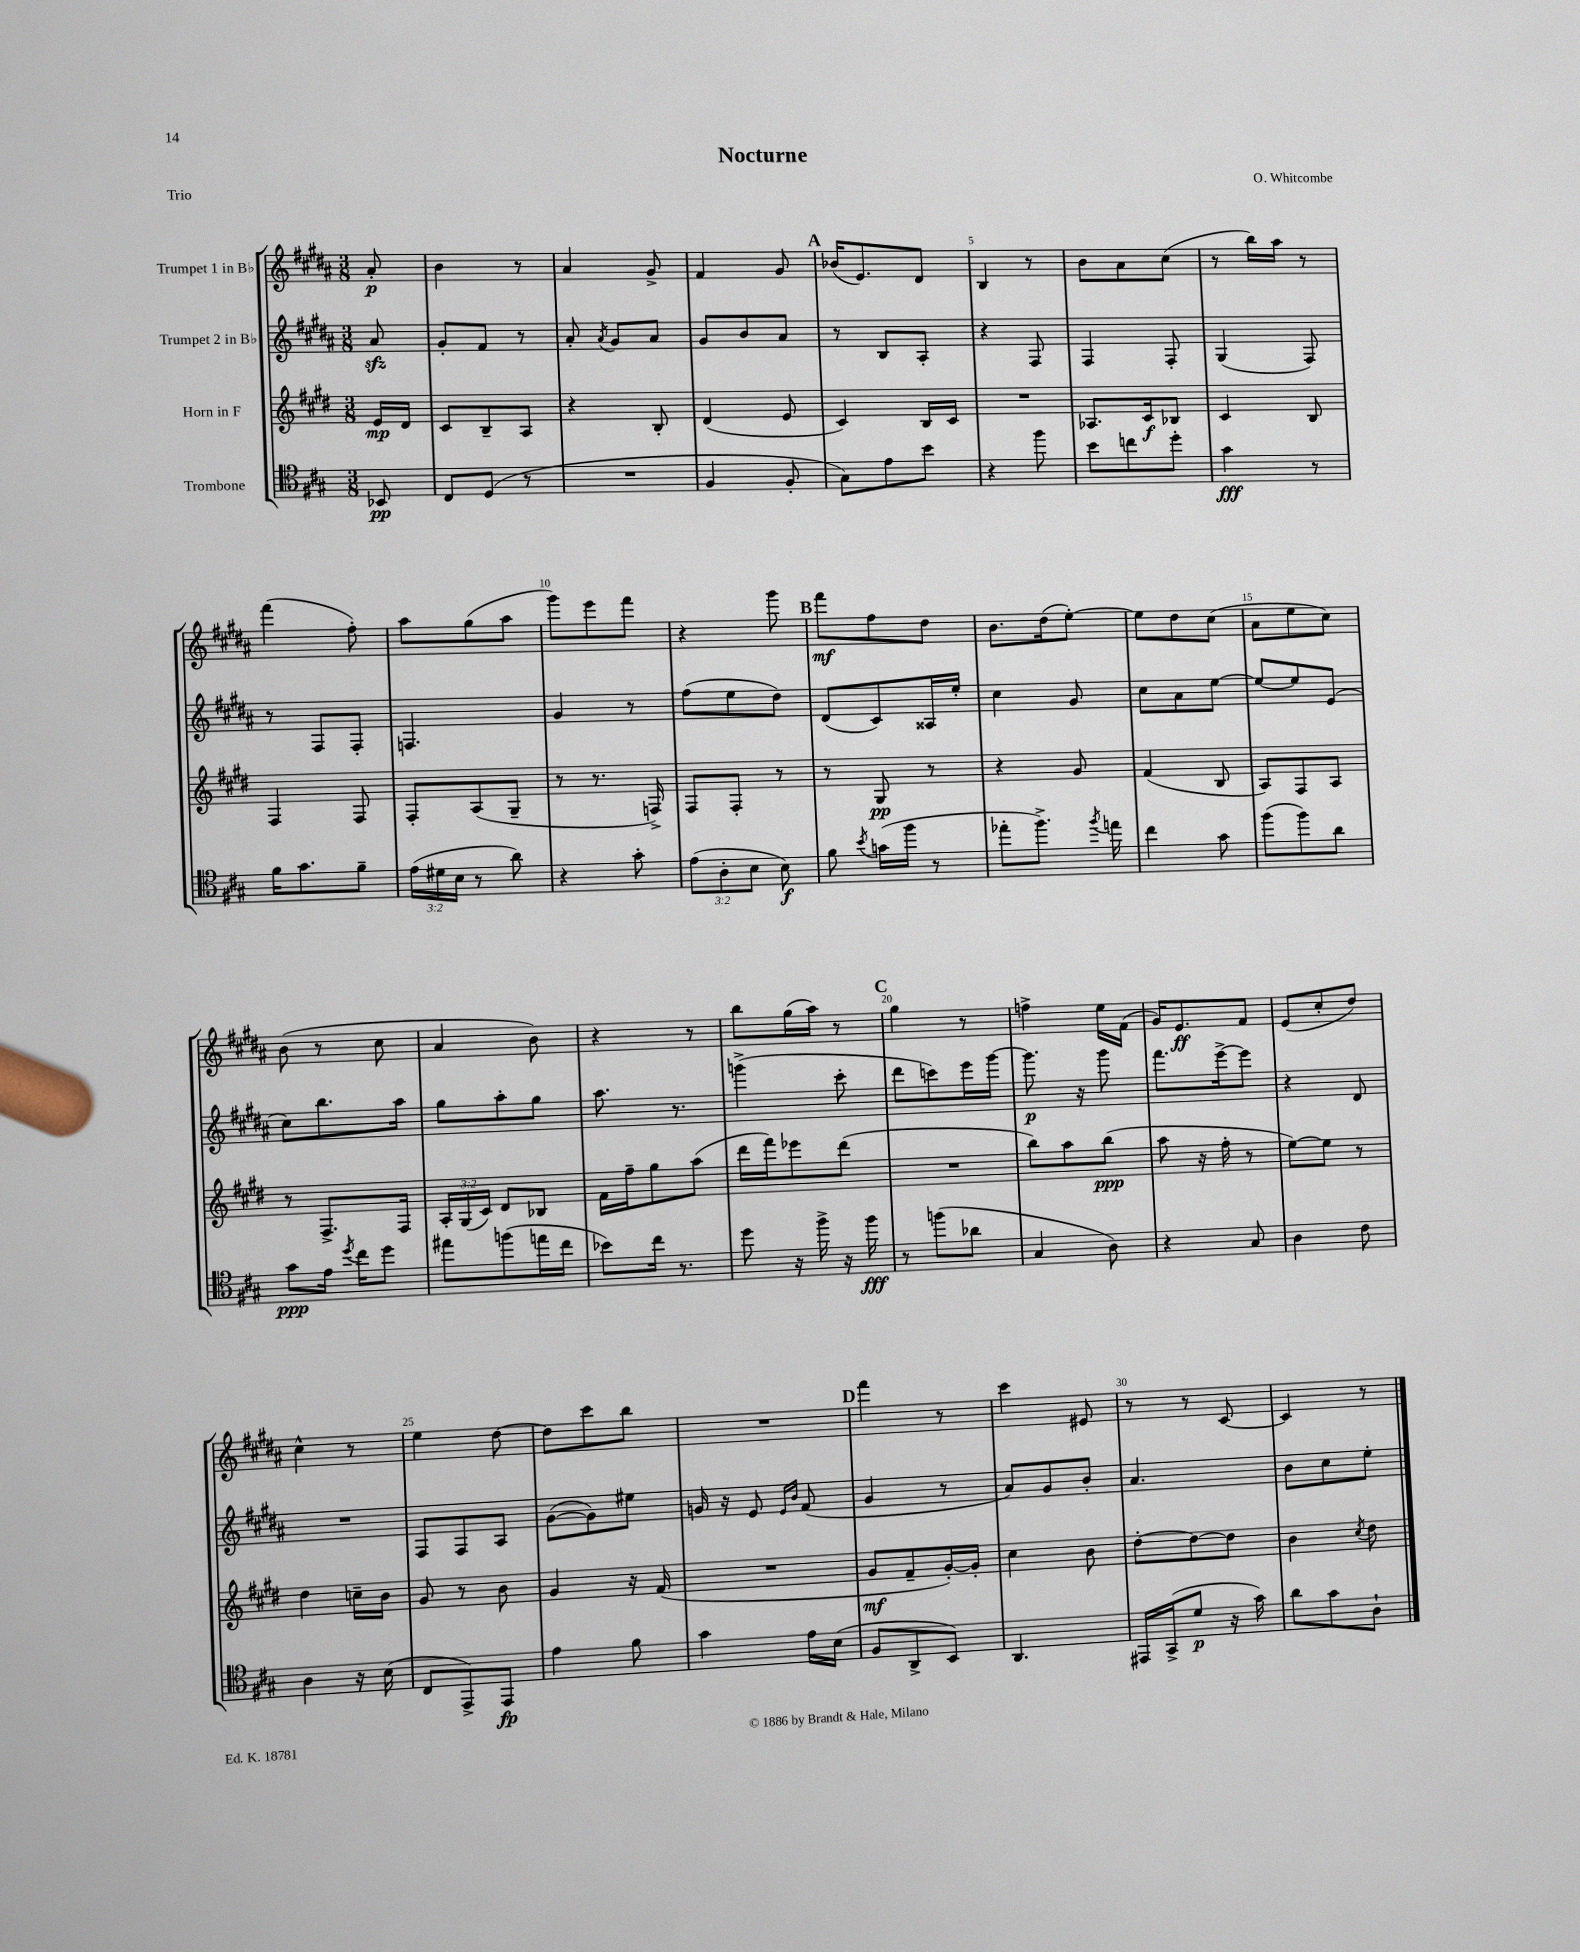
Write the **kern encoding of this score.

**kern	**dynam	**kern	**dynam	**kern	**dynam	**kern	**dynam
*part4	*part4	*part3	*part3	*part2	*part2	*part1	*part1
*staff4	*staff4	*staff3	*staff3	*staff2	*staff2	*staff1	*staff1
*I"Trombone	*	*I"Horn in F	*	*I"Trumpet 2 in B♭	*	*I"Trumpet 1 in B♭	*
*clefC4	*	*clefG2	*	*clefG2	*	*clefG2	*
*k[f#c#g#]	*	*k[f#c#g#d#]	*	*k[f#c#g#d#a#]	*	*k[f#c#g#d#a#]	*
*M3/8	*	*M3/8	*	*M3/8	*	*M3/8	*
=	=	=	=	=	=	=	=
8BB-X/	pp	16e/LL	mp	8a#zz/	.	8a#'/	p
.	.	16d#/JJ	.	.	.	.	.
=1	=1	=1	=1	=1	=1	=1	=1
8C#/L	.	8c#/L	.	8g#'/L	.	4b\	.
(8D/J	.	8B~/	.	8f#/J	.	.	.
8r	.	8A/J	.	8r	.	8r	.
=2	=2	=2	=2	=2	=2	=2	=2
4.r	.	4r	.	8a#'/	.	4a#/	.
.	.	.	.	8qa#/	.	.	.
.	.	.	.	8g#/L	.	.	.
.	.	8B'/	.	8a#/J	.	8g#^/	.
=3	=3	=3	=3	=3	=3	=3	=3
4F#/	.	(4d#/	.	8g#/L	.	4f#/	.
.	.	.	.	8b/	.	.	.
8F#'/	.	8e/	.	8a#/J	.	8g#/	.
!!LO:REH:place=s1:t=A
=4	=4	=4	=4	=4	=4	=4	=4
8G#\L)	.	4c#/)	.	8r	.	(16b-X/KL	.
.	.	.	.	.	.	8.e/)	.
8e\	.	.	.	8B/L	.	.	.
8b\J	.	16B/LL	.	8A#'/J	.	8d#/J	.
.	.	16c#/JJ	.	.	.	.	.
=5	=5	=5	=5	=5	=5	=5	=5
4r	.	4.r	.	4r	.	4B/	.
8ff#\	.	.	.	8F#/	.	8r	.
=6	=6	=6	=6	=6	=6	=6	=6
8b\L	.	8.A-X/L	.	4F#/	.	8b\L	.
8ccn\	.	.	.	.	.	8a#\	.
.	.	16c#/k	f	.	.	.	.
8dd'\J	.	8B-X/J	.	8F#'/	.	(8cc#\J	.
=7	=7	=7	=7	=7	=7	=7	=7
4g#\	fff	4c#/	.	(4G#/	.	8r	.
.	.	.	.	.	.	16bb\LL)	.
.	.	.	.	.	.	16aa#\JJ	.
8r	.	8B/	.	8F#/)	.	8r	.
!!LO:LB:g=z
=8	=8	=8	=8	=8	=8	=8	=8
16f#\KL	.	4F#/	.	8r	.	(4fff#\	.
8.g#\	.	.	.	.	.	.	.
.	.	.	.	8F#/L	.	.	.
8f#~\J	.	8F#/	.	8F#'/J	.	8ff#'\)	.
=9	=9	=9	=9	=9	=9	=9	=9
(24e\LL	.	8F#'/L	.	4.Fn/	.	8aa#\L	.
24d#X\	.	.	.	.	.	.	.
24B\JJ	.	.	.	.	.	.	.
8r	.	(8A/	.	.	.	(8gg#\	.
8a\)	.	8G#~/J	.	.	.	8aa#\J	.
=10	=10	=10	=10	=10	=10	=10	=10
4r	.	8r	.	4g#/	.	8ggg#\L)	.
.	.	8.r	.	.	.	8eee\	.
8g#'\	.	.	.	8r	.	8fff#\J	.
.	.	16Fn^/)	.	.	.	.	.
=11	=11	=11	=11	=11	=11	=11	=11
(12e\L	.	8F#/L	.	(8ff#\L	.	4r	.
12A'\	.	.	.	.	.	.	.
.	.	8F#'/J	.	8ee\	.	.	.
12B\J	.	.	.	.	.	.	.
8B\)	f	8r	.	8dd#\J)	.	8ggg#\	.
!!LO:REH:place=s1:t=B
=12	=12	=12	=12	=12	=12	=12	=12
8f#\	.	8r	.	(8d#/L	.	8fff#\L	mf
8qb/	.	.	.	.	.	.	.
(16gn\LL	.	8G#/	pp	8c#/)	.	8ff#\	.
16ff#\JJ	.	.	.	.	.	.	.
8r	.	8r	.	16A##X/L	.	8dd#\J	.
.	.	.	.	16ee'/JJ	.	.	.
=13	=13	=13	=13	=13	=13	=13	=13
8ee-X'\L	.	4r	.	4cc#\	.	8.b\L	.
8.ff#^\J)	.	.	.	.	.	.	.
.	.	.	.	.	.	(16dd#\k	.
.	.	8g#/	.	8g#/	.	[8ee'\J)	.
8qff#/	.	.	.	.	.	.	.
16een\	.	.	.	.	.	.	.
=14	=14	=14	=14	=14	=14	=14	=14
4cc#\	.	(4f#/	.	8cc#\L	.	8ee\L]	.
.	.	.	.	8a#\	.	8dd#\	.
8g#\	.	8B/	.	[8ee\J	.	(8cc#\J	.
=15	=15	=15	=15	=15	=15	=15	=15
(8ff#\L	.	8A/L)	.	8ee/L_	.	8a#\L	.
8ff#\)	.	8F#/	.	8ee/]	.	8ee\	.
8a\J	.	8A/J	.	(8e/J	.	8cc#\J)	.
!!LO:LB:g=z
=16	=16	=16	=16	=16	=16	=16	=16
8g#\L	ppp	8r	.	8cc#\L)	.	(8b\	.
16e\Jk	.	8.F#^/L	.	8.bb\	.	8r	.
8qdd/	.	.	.	.	.	.	.
16cc#\KL	.	.	.	.	.	.	.
8dd\J	.	.	.	.	.	8cc#\	.
.	.	16F#/Jk	.	16aa#\Jk	.	.	.
=17	=17	=17	=17	=17	=17	=17	=17
8ee#X\L	.	24A'/LL	.	8gg#\L	.	4a#/	.
.	.	(24G#/	.	.	.	.	.
.	.	24c#/JJ)	.	.	.	.	.
(8ffn\	.	8d#/L	.	8aa#'\	.	.	.
16een\L	.	8B-X/J	.	8gg#\J	.	8b\)	.
16cc#\JJ	.	.	.	.	.	.	.
=18	=18	=18	=18	=18	=18	=18	=18
8b-X\L)	.	16f#\LL	.	8.aa#\	.	4r	.
.	.	16ff#~\J	.	.	.	.	.
16cc#\Jk	.	8gg#\	.	.	.	.	.
8.r	.	.	.	8.r	.	.	.
.	.	(8aa\J	.	.	.	8r	.
=19	=19	=19	=19	=19	=19	=19	=19
8dd\	.	16ddd#\LL	.	(4gggn^\	.	8bb\L	.
.	.	16fff#\J)	.	.	.	.	.
16r	.	8eee-X\	.	.	.	(16gg#\L	.
16ff#^\	.	.	.	.	.	16aa#\JJ)	.
16r	.	(8ddd#\J	.	8ccc#'\	.	8r	.
16ff#\	fff	.	.	.	.	.	.
!!LO:REH:place=s1:t=C
=20	=20	=20	=20	=20	=20	=20	=20
8r	.	4.r	.	8ddd#\L	.	4gg#\	.
(8ffn\L	.	.	.	8cccn\)	.	.	.
8a-X\J	.	.	.	16eee\L	.	8r	.
.	.	.	.	[16ggg#\JJ	.	.	.
=21	=21	=21	=21	=21	=21	=21	=21
4G#/	.	8bb\L)	.	8.ggg#\]	p	4ffn^\	.
.	.	8aa\	.	.	.	.	.
.	.	.	.	16r	.	.	.
8A\)	.	(8bb\J	ppp	8ggg#\	.	16ee\LL	.
.	.	.	.	.	.	(16f#\JJ	.
=22	=22	=22	=22	=22	=22	=22	=22
4r	.	8aa\	.	8.fff#\L	.	16g#/KL)	.
.	.	.	.	.	.	8.e/	ff
.	.	16r	.	.	.	.	.
.	.	16ff#'\	.	[16eee^\k	.	.	.
8G#/	.	8r	.	8eee\J]	.	8f#/J	.
=23	=23	=23	=23	=23	=23	=23	=23
4A\	.	[8ee\L)	.	4r	.	(8e/L	.
.	.	8ee\J]	.	.	.	8cc#'/	.
8c#\	.	8r	.	8d#/	.	8dd#/J)	.
!!LO:LB:g=z
=24	=24	=24	=24	=24	=24	=24	=24
4A\	.	4dd#\	.	4.r	.	4cc#^^\	.
16r	.	16ccn~\LL	.	.	.	8r	.
(16B\	.	16b\JJ	.	.	.	.	.
=25	=25	=25	=25	=25	=25	=25	=25
8C#/L	.	8g#/	.	8F#/L	.	4ee\	.
8EE^/)	.	8r	.	8F#/	.	.	.
8EE/J	fp	8b\	.	8A#/J	.	[8dd#\	.
=26	=26	=26	=26	=26	=26	=26	=26
4e\	.	4g#/	.	([8g#\L	.	8dd#\L]	.
.	.	.	.	8g#\])	.	8ccc#\	.
8f#\	.	16r	.	8ee#X\J	.	8bb\J	.
.	.	(16f#/	.	.	.	.	.
=27	=27	=27	=27	=27	=27	=27	=27
4g#\	.	4.r	.	16gn/	.	4.r	.
.	.	.	.	16r	.	.	.
.	.	.	.	8e/	.	.	.
.	.	.	.	16qqe/LL	.	.	.
.	.	.	.	16qqb/JJ	.	.	.
16e\LL	.	.	.	(8f#/	.	.	.
(16B\JJ	.	.	.	.	.	.	.
!!LO:REH:place=s1:t=D
=28	=28	=28	=28	=28	=28	=28	=28
8F#/L	.	8g#/L	mf	4g#/	.	4fff#\	.
8AA^/	.	8f#~/	.	.	.	.	.
8BB/J)	.	[16g#'/L)	.	8r	.	8r	.
.	.	16g#'/JJ]	.	.	.	.	.
=29	=29	=29	=29	=29	=29	=29	=29
4.AA/	.	4cc#\	.	8a#/L)	.	4ccc#\	.
.	.	.	.	8g#/	.	.	.
.	.	8b\	.	8b'/J	.	8e#X/	.
=30	=30	=30	=30	=30	=30	=30	=30
16EE#X/LL	.	[8dd#'\L	.	4.a#/	.	8r	.
(16GG#^/J	.	.	.	.	.	.	.
8d/J	p	8dd#\_	.	.	.	8r	.
16r	.	8dd#\J]	.	.	.	[8c#/	.
16g#\)	.	.	.	.	.	.	.
=31	=31	=31	=31	=31	=31	=31	=31
8a\L	.	4b\	.	8b\L	.	4c#/]	.
8g#\	.	.	.	8cc#\	.	.	.
.	.	8qcc#/	.	.	.	.	.
8A`\J	.	8dd#\	.	8ee'\J	.	8r	.
==	==	==	==	==	==	==	==
*-	*-	*-	*-	*-	*-	*-	*-
